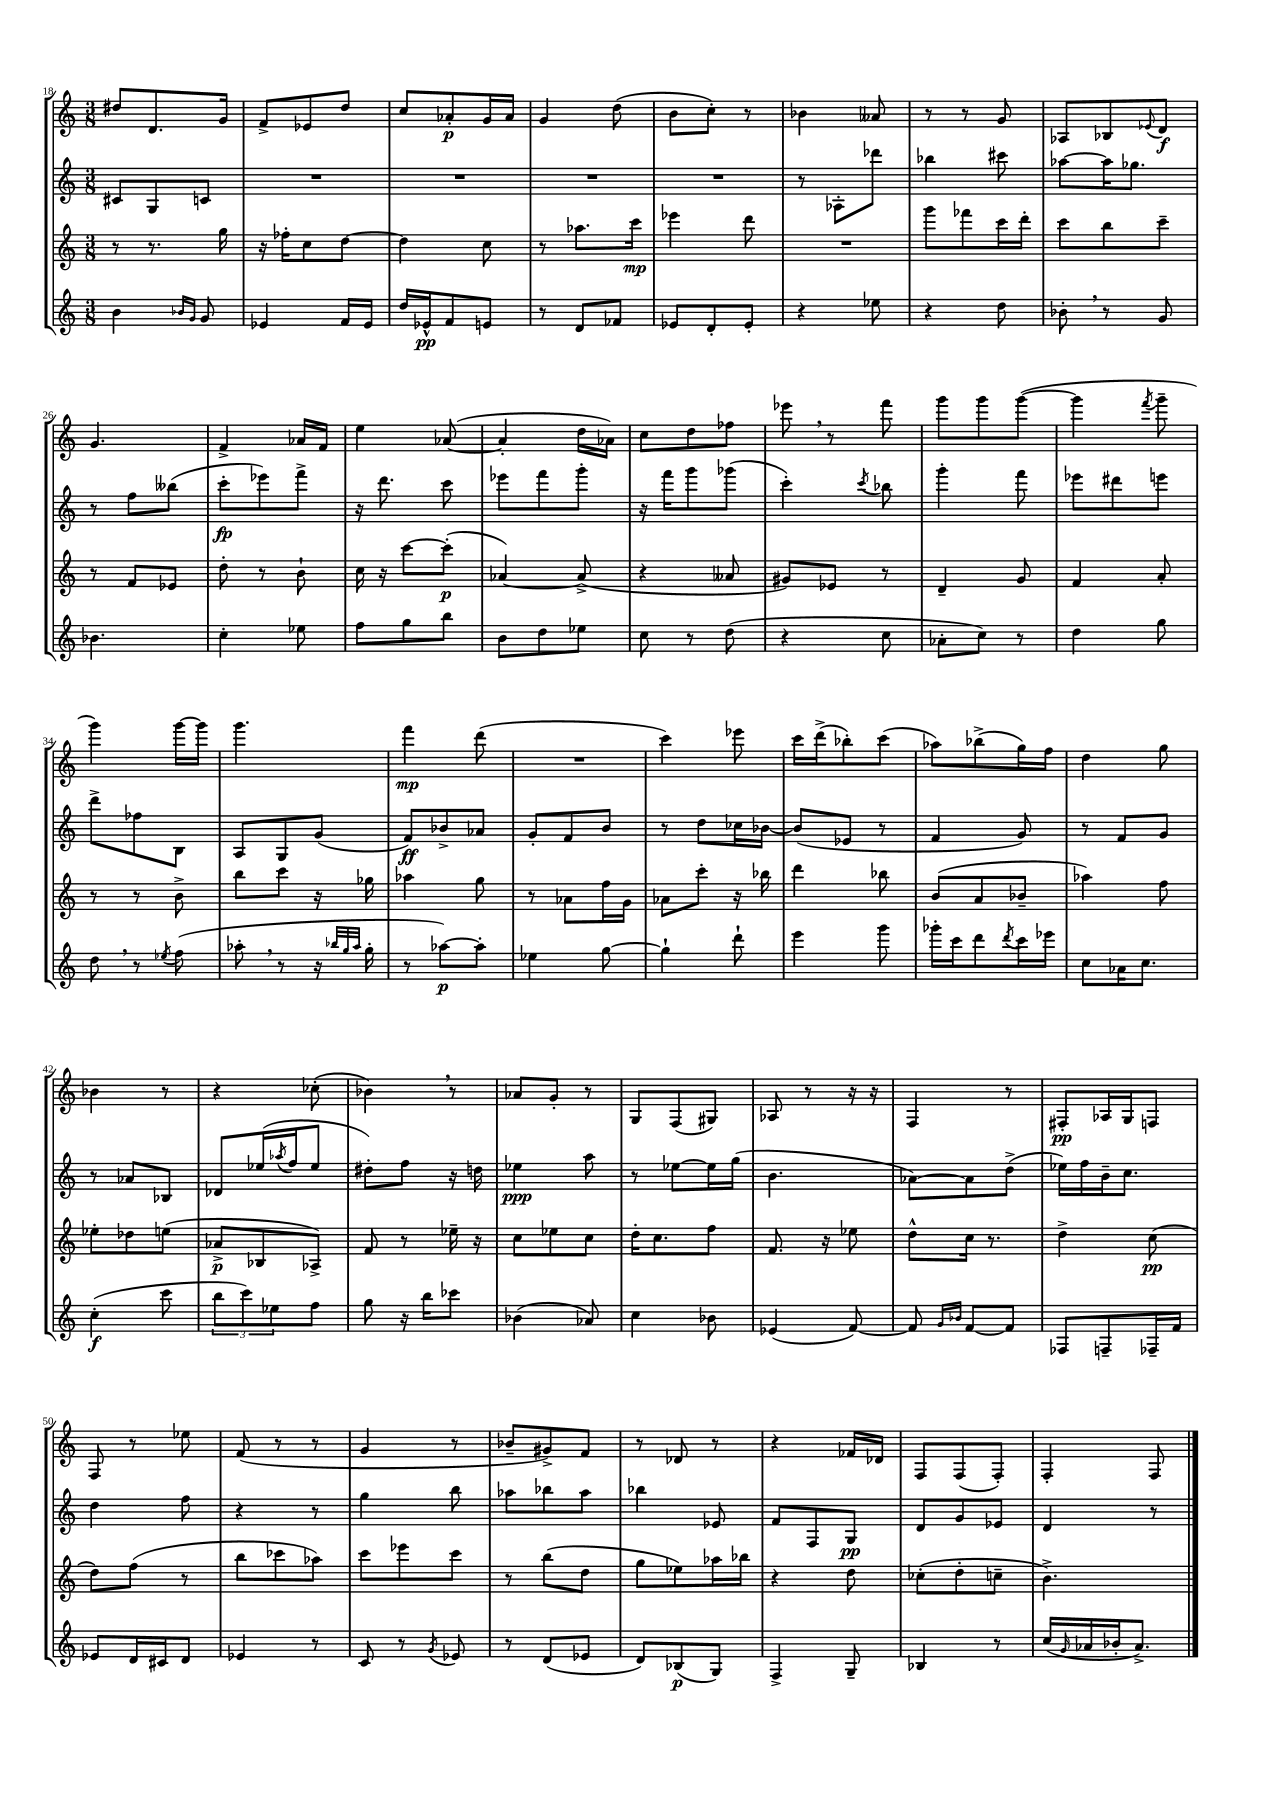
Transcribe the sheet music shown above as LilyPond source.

<<
\new StaffGroup <<
\new Staff = "s0" {
    \clef treble \key c \major \numericTimeSignature \time 3/8
    dis''8 d'8. g'16 |
    f'8-> ees'8 d''8 |
    c''8 aes'8-.\p g'16 aes'16 |
    g'4 d''8( |
    b'8 c''8-.) r8 |
    bes'4 aeses'8 |
    r8 r8 g'8 |
    aes8 bes8 \appoggiatura { ees'8 } d'8\f |
    g'4. |
    f'4-> aes'16 f'16 |
    e''4 aes'8~( |
    aes'4-. d''16 aes'16) |
    c''8 d''8 fes''8 |
    ees'''8 \breathe r8 f'''8 |
    g'''8 g'''8 g'''8~( |
    g'''4 \acciaccatura { f'''8 } g'''8-- |
    g'''4) g'''16~ g'''16 |
    g'''4. |
    f'''4\mp d'''8( |
    R4. |
    c'''4) ees'''8 |
    c'''16 d'''16->( bes''8-.) c'''8( |
    aes''8) bes''8->( g''16) f''16 |
    d''4 g''8 |
    bes'4 r8 |
    r4 ces''8-.( |
    bes'4) \breathe r8 |
    aes'8 g'8-. r8 |
    g8 f8( gis8) |
    aes8 r8 r16 r16 |
    f4 r8 |
    fis8-.\pp aes16 g16 f8 |
    f8 r8 ees''8 |
    f'8( r8 r8 |
    g'4 r8 |
    bes'8-- gis'8->) f'8 |
    r8 des'8 r8 |
    r4 fes'16 des'16 |
    f8 f8( f8-.) |
    f4-. f8 \bar "|." |
}
\new Staff = "s1" {
    \clef treble \key c \major \numericTimeSignature \time 3/8
    cis'8 g8 c'8 |
    R4. |
    R4. |
    R4. |
    R4. |
    r8 aes8-. des'''8 |
    bes''4 cis'''8 |
    aes''8~ aes''16 ges''8. |
    r8 f''8 beses''8( |
    c'''8-.\fp ees'''8) f'''8-> |
    r16 d'''8. c'''8 |
    ees'''8 f'''8 g'''8-. |
    r16 f'''16 g'''8 ges'''8( |
    c'''4-.) \acciaccatura { c'''8 } bes''8 |
    g'''4-. f'''8 |
    ees'''8 dis'''8 e'''8 |
    d'''8-> fes''8 b8 |
    a8 g8 g'8( |
    f'8\ff) bes'8-> aes'8 |
    g'8-. f'8 b'8 |
    r8 d''8 ces''16 bes'16~ |
    bes'8( ees'8 r8 |
    f'4 g'8) |
    r8 f'8 g'8 |
    r8 aes'8 bes8 |
    des'8 ees''16( \acciaccatura { aes''8 } f''16 ees''8 |
    dis''8-.) f''8 r16 d''16 |
    ees''4\ppp a''8 |
    r8 ees''8~ ees''16 g''16( |
    b'4. |
    aes'8~) aes'8 d''8->( |
    ees''16) f''16 b'16-- c''8. |
    d''4 f''8 |
    r4 r8 |
    g''4 b''8 |
    aes''8 bes''8 aes''8 |
    bes''4 ees'8 |
    f'8 f8 g8\pp |
    d'8 g'8 ees'8 |
    d'4 r8 \bar "|." |
}
\new Staff = "s2" {
    \clef treble \key c \major \numericTimeSignature \time 3/8
    r8 r8. g''16 |
    r16 fes''16-. c''8 d''8~ |
    d''4 c''8 |
    r8 aes''8. c'''16\mp |
    ees'''4 d'''8 |
    R4. |
    g'''8 fes'''8 c'''16 d'''16-. |
    c'''8 b''8 c'''8-- |
    r8 f'8 ees'8 |
    d''8-. r8 b'8-! |
    c''16 r16 c'''8~ c'''8-.\p( |
    aes'4~) aes'8->( |
    r4 aeses'8 |
    gis'8) ees'8 r8 |
    d'4-- g'8 |
    f'4 a'8-. |
    r8 r8 b'8-> |
    b''8 c'''8 r16 ges''16 |
    aes''4 g''8 |
    r8 aes'8 f''16 g'16 |
    aes'8 c'''8-. r16 bes''16 |
    d'''4 bes''8 |
    b'8( a'8 bes'8-- |
    aes''4) f''8 |
    ees''8-. des''8 e''8( |
    aes'8->\p bes8 aes8->) |
    f'8 r8 ees''16-- r16 |
    c''8 ees''8 c''8 |
    d''16-. c''8. f''8 |
    f'8. r16 ees''8 |
    d''8-^ c''16 r8. |
    d''4-> c''8\pp( |
    d''8) f''8( r8 |
    b''8 ces'''8 aes''8) |
    c'''8 ees'''8 c'''8 |
    r8 b''8( d''8 |
    g''8 ees''8) aes''16 bes''16 |
    r4 d''8 |
    ces''8-.( d''8-. c''8-- |
    b'4.->) \bar "|." |
}
\new Staff = "s3" {
    \clef treble \key c \major \numericTimeSignature \time 3/8
    b'4 \grace { bes'16 g'16 } g'8 |
    ees'4 f'16 ees'16 |
    d''16 ees'16-^\pp f'8 e'8 |
    r8 d'8 fes'8 |
    ees'8 d'8-. ees'8-. |
    r4 ees''8 |
    r4 d''8 |
    bes'8-. \breathe r8 g'8 |
    bes'4. |
    c''4-. ees''8 |
    f''8 g''8 b''8 |
    b'8 d''8 ees''8 |
    c''8 r8 d''8( |
    r4 c''8 |
    aes'8-. c''8) r8 |
    d''4 g''8 |
    d''8 \breathe r8 \acciaccatura { ees''8 } f''8( |
    aes''8-. \breathe r8 r16 \grace { bes''32 g''32 aes''32 } g''16-. |
    r8 aes''8~\p) aes''8-. |
    ees''4 g''8~ |
    g''4-! d'''8-! |
    e'''4 g'''8 |
    ges'''16-. c'''16 d'''8 \acciaccatura { d'''8 } c'''16 ees'''16 |
    c''8 aes'16 c''8. |
    c''4-.\f( c'''8 |
    \tuplet 3/2 { b''8 c'''8) ees''8 } f''8 |
    g''8 r16 b''16 ces'''8 |
    bes'4( aes'8) |
    c''4 bes'8 |
    ees'4( f'8~) |
    f'8 \grace { g'16 bes'16 } f'8~ f'8 |
    fes8 f8-- fes16-- f'16 |
    ees'8 d'16 cis'16 d'8 |
    ees'4 r8 |
    c'8 r8 \acciaccatura { g'8 } ees'8 |
    r8 d'8( ees'8 |
    d'8) bes8\p( g8) |
    f4-> g8-- |
    bes4 r8 |
    c''16( \grace { g'16 } aes'16 bes'16-. aes'8.->) \bar "|." |
}
>>
>>
\layout { \context { \Score currentBarNumber = #18 } }
